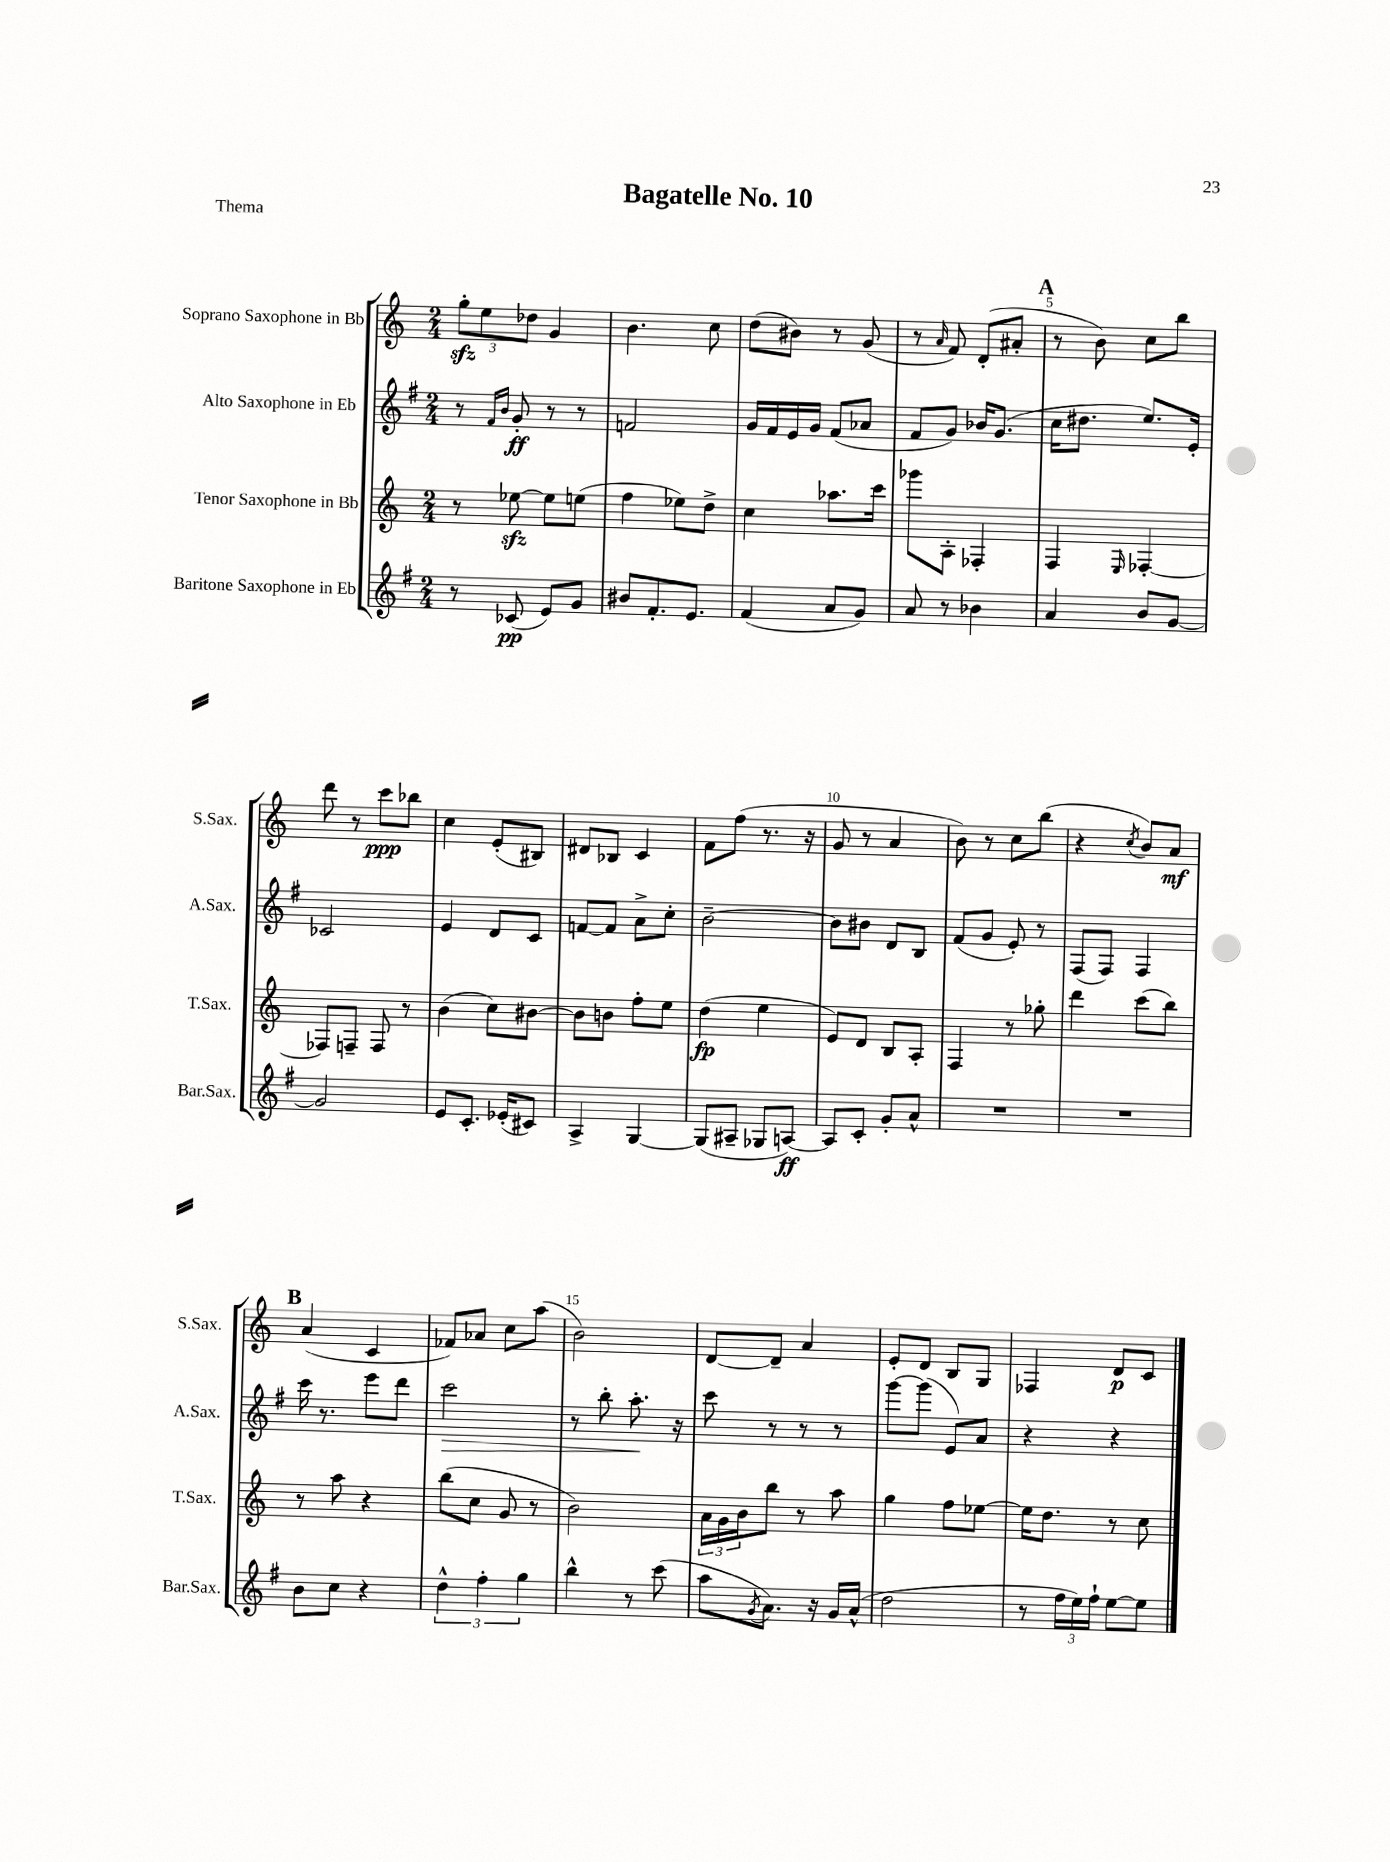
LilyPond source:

\header { title = "Bagatelle No. 10" piece = "Thema" }
<<
\new StaffGroup <<
\new Staff = "s0" \with { instrumentName = "Soprano Saxophone in Bb" shortInstrumentName = "S.Sax." } {
    \clef treble \key c \major \numericTimeSignature \time 2/4
    \tuplet 3/2 { g''8-.\sfz e''8 des''8 } g'4 |
    b'4. c''8 |
    d''8( bis'8) r8 g'8( |
    r8 \grace { a'16 } f'8) d'8-.( ais'8-. |
    \mark \markup { \bold "A" } r8 b'8) c''8 b''8 |
    d'''8 r8 c'''8\ppp bes''8 |
    c''4 e'8-.( bis8) |
    dis'8 bes8 c'4 |
    f'8 f''8( r8. r16 |
    g'8 r8 a'4 |
    b'8) r8 c''8 b''8( |
    r4 \acciaccatura { c''8 } b'8) a'8\mf |
    \mark \markup { \bold "B" } a'4( c'4 |
    fes'8) aes'8 c''8 a''8( |
    b'2) |
    d'8~ d'8-- a'4 |
    e'8-. d'8 b8 g8 |
    fes4 d'8\p c'8 \bar "|." |
}
\new Staff = "s1" \with { instrumentName = "Alto Saxophone in Eb" shortInstrumentName = "A.Sax." } {
    \clef treble \key g \major \numericTimeSignature \time 2/4
    r8 \grace { fis'16 b'16 } g'8-.\ff r8 r8 |
    f'2 |
    g'16 fis'16 e'16 g'16 fis'8( aes'8 |
    fis'8 g'8) bes'16 g'8.( |
    \mark \markup { \bold "A" } c''16 dis''8. e''8.) e'16-. |
    ces'2 |
    e'4 d'8 c'8 |
    f'8~ f'8 a'8-> c''8-. |
    b'2~-- |
    b'8 bis'8 d'8 b8 |
    fis'8( g'8 e'8-.) r8 |
    fis8( fis8) fis4 |
    \mark \markup { \bold "B" } c'''16 r8. e'''8 d'''8 |
    c'''2\> |
    r8 b''8-. a''8.-.\! r16 |
    c'''8 r8 r8 r8 |
    g'''8~ g'''8( e'8) a'8 |
    r4 r4 \bar "|." |
}
\new Staff = "s2" \with { instrumentName = "Tenor Saxophone in Bb" shortInstrumentName = "T.Sax." } {
    \clef treble \key c \major \numericTimeSignature \time 2/4
    r8 ees''8~\sfz ees''8 e''8( |
    f''4 ees''8) d''8-> |
    c''4 aes''8. c'''16 |
    ges'''8 a8-. fes4-. |
    \mark \markup { \bold "A" } f4 \grace { e16 } fes4~-. |
    fes8 f8-- f8 r8 |
    b'4( c''8) bis'8~ |
    bis'8 b'8 f''8-. e''8 |
    d''4\fp( e''4 |
    e'8) d'8 b8 a8-. |
    f4 r8 ges''8-. |
    d'''4 c'''8( b''8) |
    \mark \markup { \bold "B" } r8 a''8 r4 |
    b''8( c''8 g'8 r8 |
    b'2) |
    \tuplet 3/2 { a'16 g'16 b'16 } b''8 r8 a''8 |
    g''4 f''8 ees''8~ |
    ees''16 d''8. r8 c''8 \bar "|." |
}
\new Staff = "s3" \with { instrumentName = "Baritone Saxophone in Eb" shortInstrumentName = "Bar.Sax." } {
    \clef treble \key g \major \numericTimeSignature \time 2/4
    r8 ces'8\pp( e'8) g'8 |
    bis'8 fis'8.-. e'8. |
    fis'4( a'8 g'8) |
    a'8 r8 bes'4 |
    \mark \markup { \bold "A" } a'4 b'8 g'8~ |
    g'2 |
    e'8 c'8.-. ees'16-.( cis'8) |
    a4-> g4~ |
    g8( ais8-- ges8 a8~\ff) |
    a8 c'8-. g'8-. a'8-^ |
    R2 |
    R2 |
    \mark \markup { \bold "B" } b'8 c''8 r4 |
    \tuplet 3/2 { d''4-^ fis''4-. g''4 } |
    b''4-^ r8 c'''8( |
    a''8 \acciaccatura { g'8 } a'8.) r16 g'16 a'16-^( |
    d''2 |
    r8 \tuplet 3/2 { fis''16 e''16) fis''16-! } e''8~ e''8 \bar "|." |
}
>>
>>
\layout { \context { \Score \override BarNumber.break-visibility = ##(#f #t #t) barNumberVisibility = #(every-nth-bar-number-visible 5) } }
